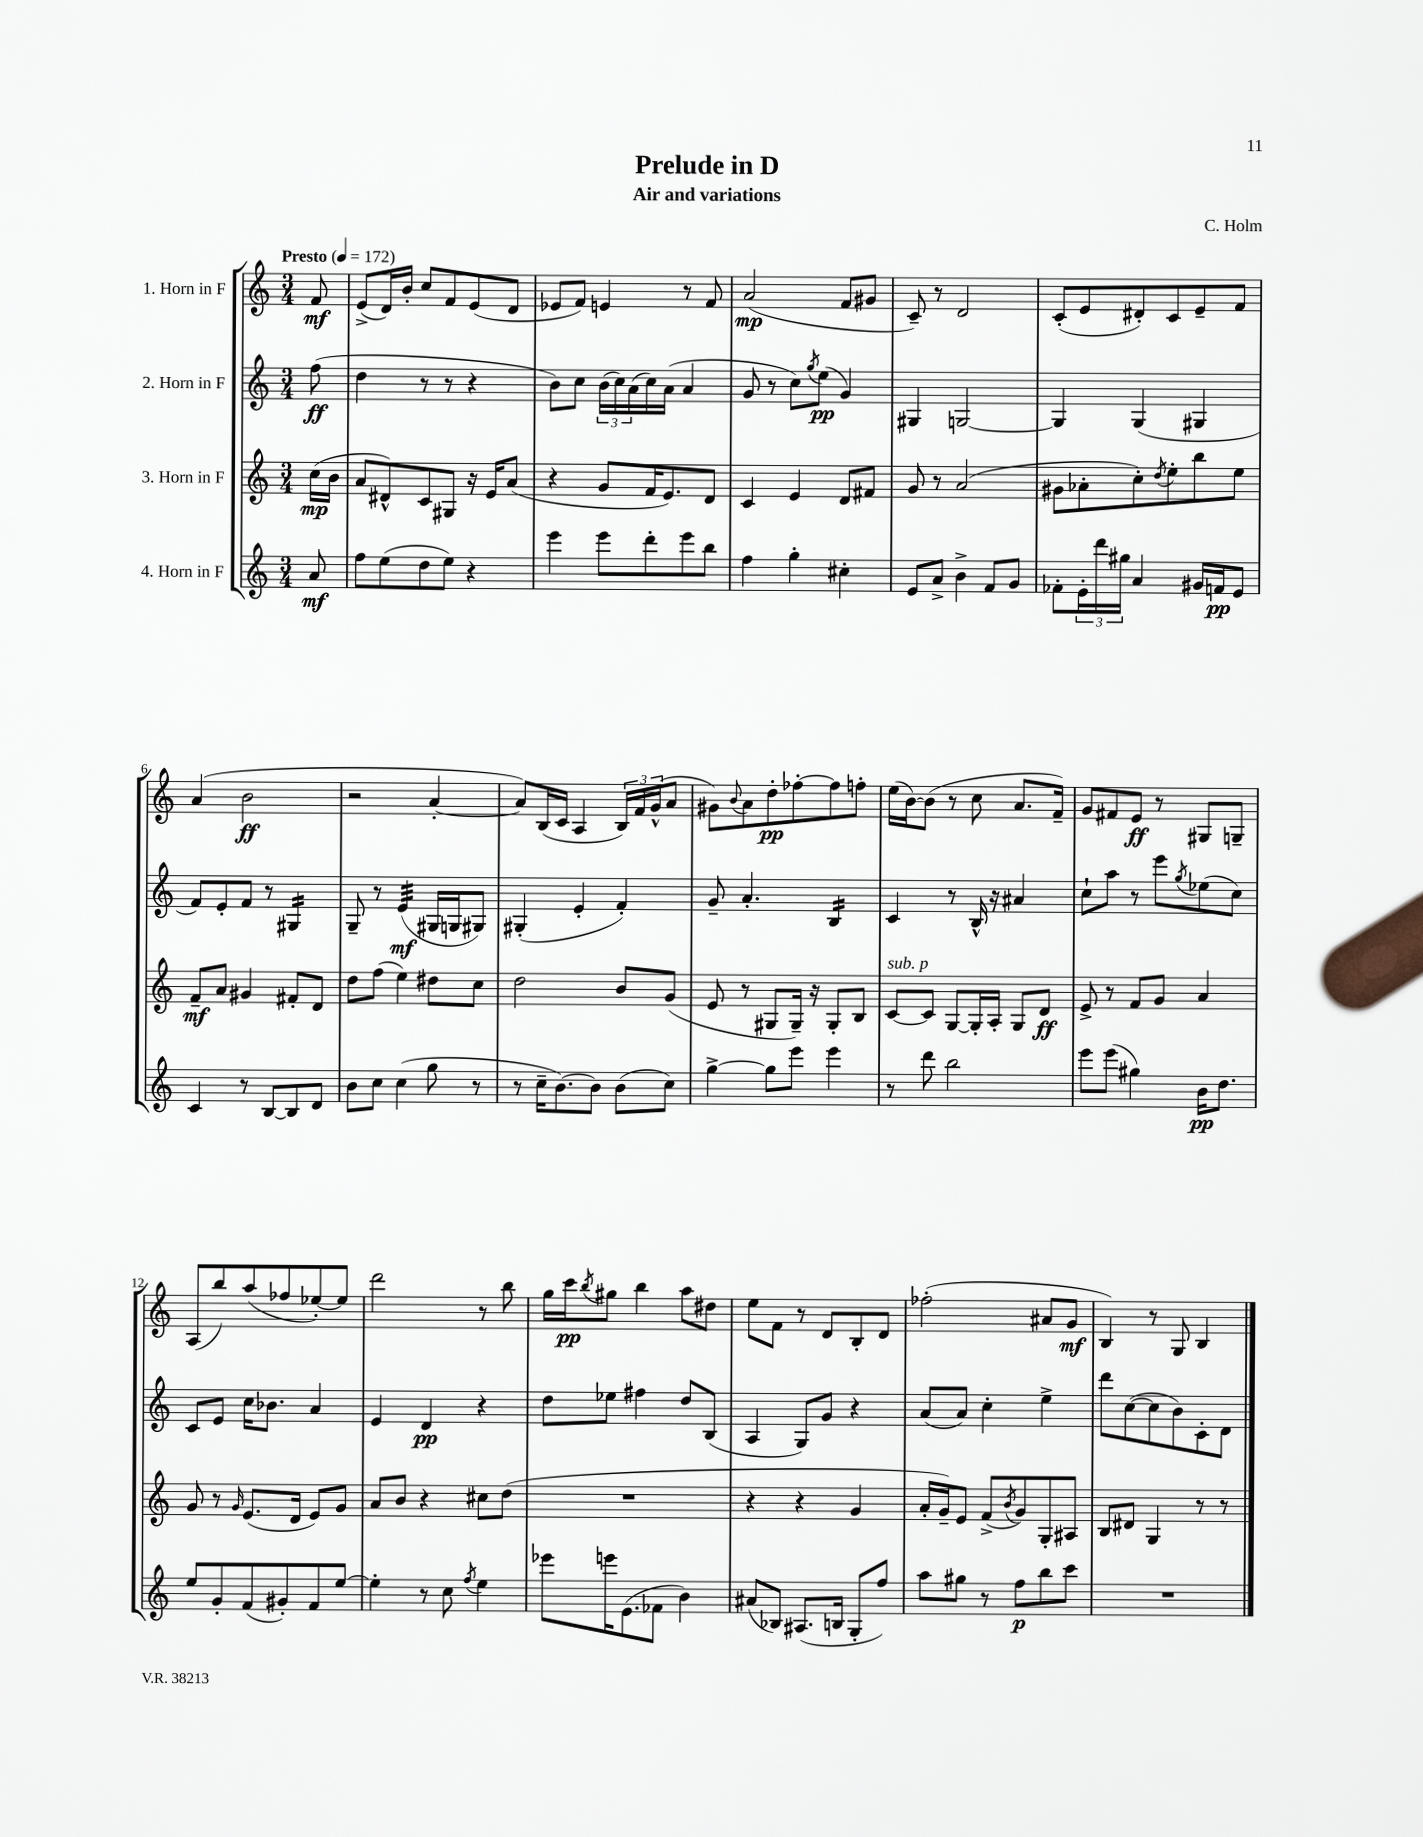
\header { title = "Prelude in D" composer = "C. Holm" subtitle = "Air and variations" }
<<
\new StaffGroup <<
\new Staff = "s0" \with { instrumentName = "1. Horn in F" } {
    \clef treble \key c \major \numericTimeSignature \time 3/4 \partial 8 \tempo "Presto" 4 = 172
    f'8\mf |
    e'8->( d'16) b'16-. c''8 f'8 e'8( d'8 |
    ees'8 f'8) e'4 r8 f'8 |
    a'2\mp( f'8 gis'8 |
    c'8--) r8 d'2 |
    c'8-.( e'8 dis'8-.) c'8 e'8-- f'8 |
    a'4( b'2\ff |
    r2 a'4~-. |
    a'8) b16( c'16 a4 \tuplet 3/2 { b16) f'16 g'16-^( } a'8 |
    gis'8) \appoggiatura { b'8 } a'8 d''8-.\pp fes''8~-. fes''8 f''8-. |
    e''16( b'16~) b'8( r8 c''8 a'8. f'16--) |
    g'8 fis'8 e'8\ff r8 gis8 g8-- |
    a8( b''8) a''8( fes''8 ees''8~-.) ees''8 |
    d'''2 r8 b''8 |
    g''16 c'''16\pp \acciaccatura { b''8 } gis''8 b''4 a''8 dis''8 |
    e''8 f'8 r8 d'8 b8-. d'8 |
    fes''2-.( ais'8 g'8\mf |
    b4) r8 g8 b4 \bar "|." |
}
\new Staff = "s1" \with { instrumentName = "2. Horn in F" } {
    \clef treble \key c \major \numericTimeSignature \time 3/4 \partial 8
    f''8\ff( |
    d''4 r8 r8 r4 |
    b'8) c''8 \tuplet 3/2 { b'16( c''16) a'16( } c''16) a'16( a'4 |
    g'8 r8 c''8) \acciaccatura { g''8 } e''8\pp( g'4) |
    gis4 g2~ |
    g4 g4( gis4 |
    f'8) e'8-. f'8 r8 gis4:16 |
    g8-- r8 e'4:32\mf( gis16 g16 gis8) |
    gis4-.( e'4-. f'4-.) |
    g'8-- a'4.-. b4:16 |
    c'4 r8 b16-^ r16 ais'4 |
    c''8-! a''8 r8 e'''8 \acciaccatura { g''8 } ees''8( c''8) |
    c'8 e'8 c''16 bes'8. a'4 |
    e'4 d'4\pp r4 |
    d''8 ees''8 fis''4 d''8 b8( |
    a4 g8) g'8 r4 |
    a'8( a'8) c''4-. e''4-> |
    d'''8 c''8~( c''8 b'8) c'8-. d'8 \bar "|." |
}
\new Staff = "s2" \with { instrumentName = "3. Horn in F" } {
    \clef treble \key c \major \numericTimeSignature \time 3/4 \partial 8
    c''16\mp( b'16 |
    a'8 dis'8-^) c'8 gis8 r16 e'16 a'8( |
    r4 g'8 f'16 e'8.) d'8 |
    c'4 e'4 d'8 fis'8 |
    g'8 r8 a'2( |
    gis'8 aes'8-. c''8-.) \acciaccatura { d''8 } e''8-. b''8 e''8 |
    f'8--\mf a'8 gis'4 fis'8-. d'8 |
    d''8 f''8( e''4) dis''8 c''8 |
    d''2 b'8 g'8( |
    e'8 r8 gis8 gis16--) r16 gis8-. b8 |
    c'8~^\markup { \italic "sub. p" } c'8 g8~ g16-. a16-. g8 d'8\ff |
    e'8-> r8 f'8 g'8 a'4 |
    g'8 r8 \grace { g'16 } e'8.( d'16 e'8) g'8 |
    a'8 b'8 r4 cis''8 d''8( |
    R2. |
    r4 r4 g'4 |
    a'16-. g'16--) e'8 f'8->( \acciaccatura { b'8 } g'8) g8-. ais8 |
    b8 dis'8 g4 r8 r8 \bar "|." |
}
\new Staff = "s3" \with { instrumentName = "4. Horn in F" } {
    \clef treble \key c \major \numericTimeSignature \time 3/4 \partial 8
    a'8\mf |
    f''8 e''8( d''8 e''8) r4 |
    e'''4 e'''8 d'''8-. e'''8 b''8 |
    f''4 g''4-. cis''4-. |
    e'8 a'8-> b'4-> f'8 g'8 |
    fes'8-. \tuplet 3/2 { e'16-. d'''16 gis''16 } a'4 gis'16 f'16\pp e'8 |
    c'4 r8 b8~ b8 d'8 |
    b'8 c''8 c''4( g''8 r8 |
    r8 c''16-- b'8.~) b'8 b'8( c''8) |
    g''4~-> g''8 e'''8 e'''4 |
    r8 d'''8 b''2 |
    e'''8 e'''8( gis''4) b'16\pp d''8. |
    e''8 g'8-. f'8( gis'8-.) f'8 e''8~ |
    e''4-. r8 c''8 \acciaccatura { f''8 } e''4 |
    ees'''8 e'''16 e'8.( fes'8 b'4) |
    ais'8( bes8) ais8.( b16 g8-. f''8) |
    a''8 gis''8 r8 f''8\p b''8 c'''8 |
    R2. \bar "|." |
}
>>
>>
